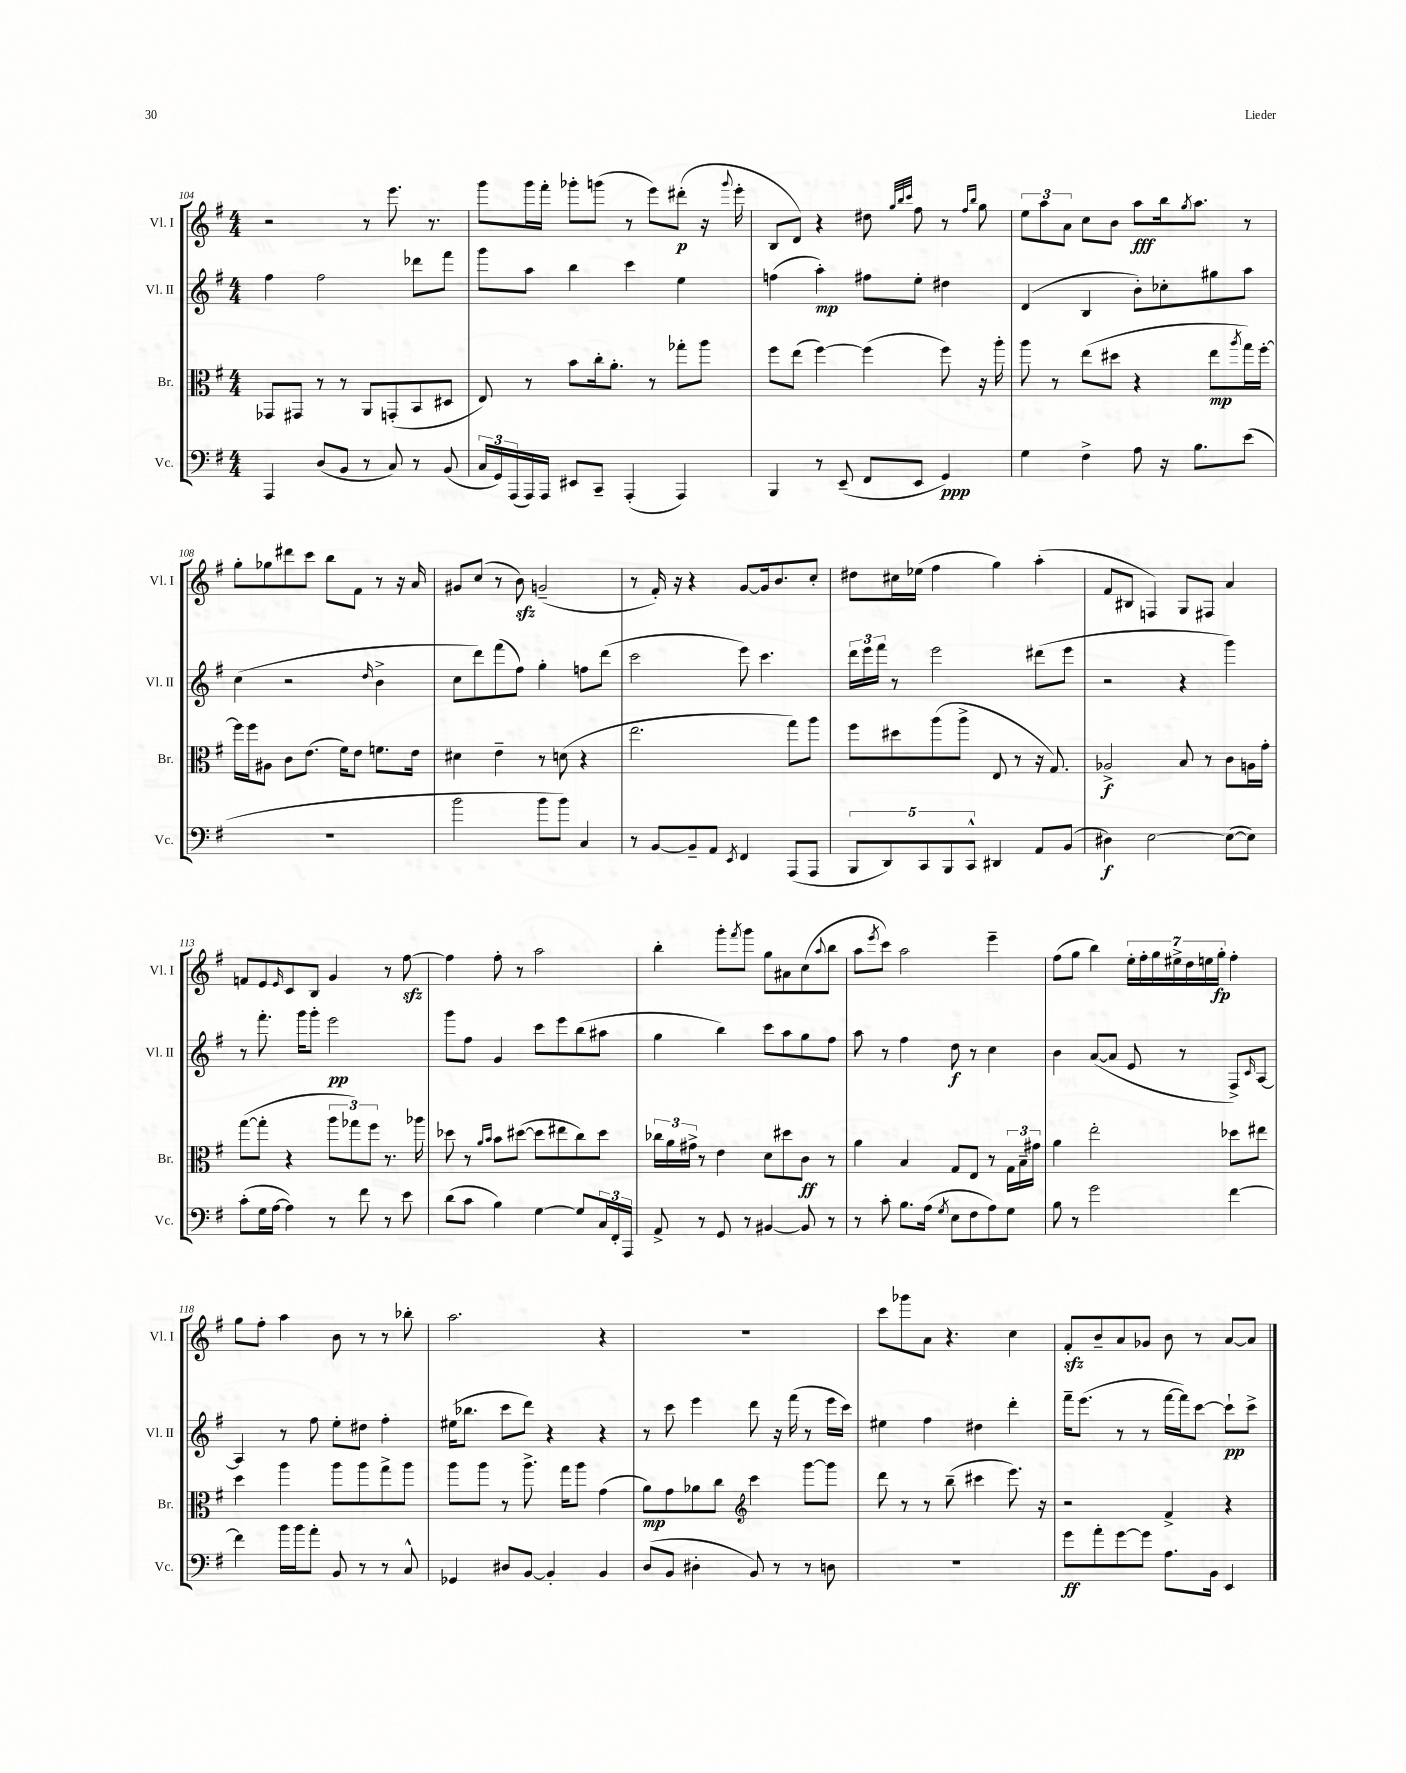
<<
\new StaffGroup <<
\new Staff = "s0" \with { instrumentName = "Vl. I" shortInstrumentName = "Vl. I" } {
    \clef treble \key g \major \numericTimeSignature \time 4/4
    r2 r8 e'''8. r8. |
    g'''8 g'''16 fis'''16-. ges'''8-. g'''8( r8 e'''8) dis'''8-.\p( r16 \appoggiatura { g'''8 } e'''16-. |
    b8 d'8) r4 dis''8 \grace { g''32 b''32 c'''32 } fis''8 r8 \grace { fis''16 b''16 } g''8 |
    \tuplet 3/2 { e''8 a''8 a'8 } c''8 b'8 a''8\fff b''16 \acciaccatura { g''8 } a''8. r8 |
    g''8-. ges''8 dis'''8 c'''8 b''8 fis'8 r8 r16 a'16 |
    gis'8 c''8( r8 b'8\sfz) g'2--( |
    r8 fis'16-.) r16 r4 g'8~ g'16 b'8. c''8-. |
    dis''8 cis''16 ees''16( fis''4 g''4) a''4-.( |
    fis'8 bis8 f4) g8 fis8 a'4 |
    f'8 e'8 \grace { e'16 } c'8 b8 g'4 r8 fis''8~\sfz |
    fis''4 fis''8-. r8 a''2 |
    b''4-. g'''8-. \acciaccatura { fis'''8 } g'''8 g''8 ais'8 c''8( \appoggiatura { a''8 } b''8 |
    a''8 \acciaccatura { e'''8 } c'''8) a''2 e'''4-- |
    fis''8( g''8 b''4) \tuplet 7/4 { e''16-. fis''16-. g''16 eis''16-> d''16 e''16 g''16-.\fp } fis''4-. |
    g''8 fis''8-. a''4 b'8 r8 r8 bes''8-. |
    a''2. r4 |
    R1 |
    c'''8 ges'''8 a'8 r4. c''4 |
    fis'8-.\sfz b'8-- a'8 ges'8 b'8 r8 a'8~ a'8 \bar "|." |
}
\new Staff = "s1" \with { instrumentName = "Vl. II" shortInstrumentName = "Vl. II" } {
    \clef treble \key g \major \numericTimeSignature \time 4/4
    fis''4 fis''2 des'''8 fis'''8 |
    g'''8 a''8 b''4 c'''4 e''4 |
    f''4( a''4-.\mp) fis''8 e''8-. dis''4 |
    d'4( b4 b'8-.) ces''8-. gis''8 a''8 |
    c''4( r2 \grace { d''16 } b'4-> |
    c''8 d'''8) fis'''8( fis''8) g''4-. f''8 d'''8( |
    c'''2 e'''8) c'''4. |
    \tuplet 3/2 { d'''16 e'''16 fis'''16 } r8 e'''2 dis'''8( e'''8 |
    r2 r4 g'''4) |
    r8 fis'''8.-. g'''16 g'''8-. e'''2\pp |
    g'''8 fis''8 g'4 c'''8 e'''8 b''8( ais''8 |
    g''4 b''4) c'''8 a''8 g''8 fis''8 |
    a''8 r8 fis''4 d''8\f r8 c''4 |
    b'4 a'8~( a'8 e'8 r8 fis8->) \grace { c'16 } a8~ |
    a4 r8 fis''8 e''8-. dis''8 fis''4-. |
    eis''16( bes''8. c'''8 d'''8) r4 r4 |
    r8 c'''8 e'''4 d'''8 r16 fis'''16( r8 e'''16 c'''16) |
    eis''4 fis''4 dis''4 d'''4-. |
    fis'''16-- e'''8.( r8 r8 fis'''16~ fis'''16) c'''8~ c'''8-!\pp c'''8-> \bar "|." |
}
\new Staff = "s2" \with { instrumentName = "Br." shortInstrumentName = "Br." } {
    \clef alto \key g \major \numericTimeSignature \time 4/4
    ges,8 gis,8 r8 r8 a,8 g,8-.( b,8 dis8 |
    e8) r8 b'8 c''16-. a'8.-. r8 ges''8-. a''8 |
    fis''8 e''8( fis''4~) fis''4( fis''8) r16 a''16-. |
    a''8 r8 e''8( dis''8 r4 e''8\mp \acciaccatura { a''8 } g''16) fis''16~-. |
    fis''16 fis''16 ais8 c'8 e'8.( fis'16) e'8 f'8. e'16 |
    dis'4 e'4-- r8 d'8( r4 |
    e''2. g''8) a''8 |
    fis''8 dis''8 a''8( a''8-> e8 r8 r16 g8.) |
    aes2->\f b8 r8 c'8 a16 g'16-. |
    g''8~( g''8-. r4 \tuplet 3/2 { a''8 ges''8) fis''8 } r8. aes''16 |
    des''8 r8 \grace { a'16 b'16 } b'8 dis''8~( dis''8 eis''8 c''8) dis''8 |
    \tuplet 3/2 { ces''16 a'16 gis'16-> } r8 e'4 d'8 dis''8 c'8\ff r8 |
    a'4 b4 g8 e8 r8 \tuplet 3/2 { g16 b16-- gis'16 } |
    a'4 e''2-. des''8 eis''8 |
    d''4 a''4 a''8 a''8 g''8-> a''8 |
    a''8 a''8 r8 a''8.-> g''16 a''8 g'4( |
    a'8\mp) g'8 aes'8 c''8 \clef treble c'''4 g'''8~ g'''8 |
    d'''8 r8 r8 b''8--( cis'''4 e'''8.) r16 |
    r2 fis'4-> r4 \bar "|." |
}
\new Staff = "s3" \with { instrumentName = "Vc." shortInstrumentName = "Vc." } {
    \clef bass \key g \major \numericTimeSignature \time 4/4
    a,,4 d8( b,8 r8 c8) r8 b,8( |
    \tuplet 3/2 { c16 g,16) a,,16( } a,,16) a,,16 eis,8 c,8-- a,,4-.( a,,4) |
    b,,4 r8 e,8--( fis,8 e,8 g,4\ppp) |
    g4 fis4-> a8 r16 b8. e'8( |
    R1 |
    b'2 b'8 b'8) c4 |
    r8 b,8~ b,8-- a,8 \acciaccatura { e,8 } fis,4 a,,8( a,,8 |
    \tuplet 5/4 { b,,8 d,8) c,8 b,,8 c,8-^ } dis,4 a,8 b,8( |
    dis4\f) e2~ e8~( e8) |
    c'8-.( g16 a16~ a4) r8 fis'8 r8 e'8 |
    d'8( c'8 b4) g4~ g8 \tuplet 3/2 { c16 fis,16-. a,,16 } |
    a,8-> r8 g,8 r8 bis,4~ bis,8 r8 |
    r8 c'8-. b8. a16( \acciaccatura { g8 } e8 fis8 a8) g8 |
    b8 r8 g'2 fis'4~ |
    fis'4 b'16 b'16 a'8-. b,8 r8 r8 c8-^ |
    ges,4 dis8 b,8~ b,4-. b,4 |
    d8( b,8 dis4-. b,8) r8 r8 d8 |
    R1 |
    g'8\ff a'8-. g'8~ g'8 a8. b,16 e,4 \bar "|." |
}
>>
>>
\layout { \context { \Score currentBarNumber = #104 } }
